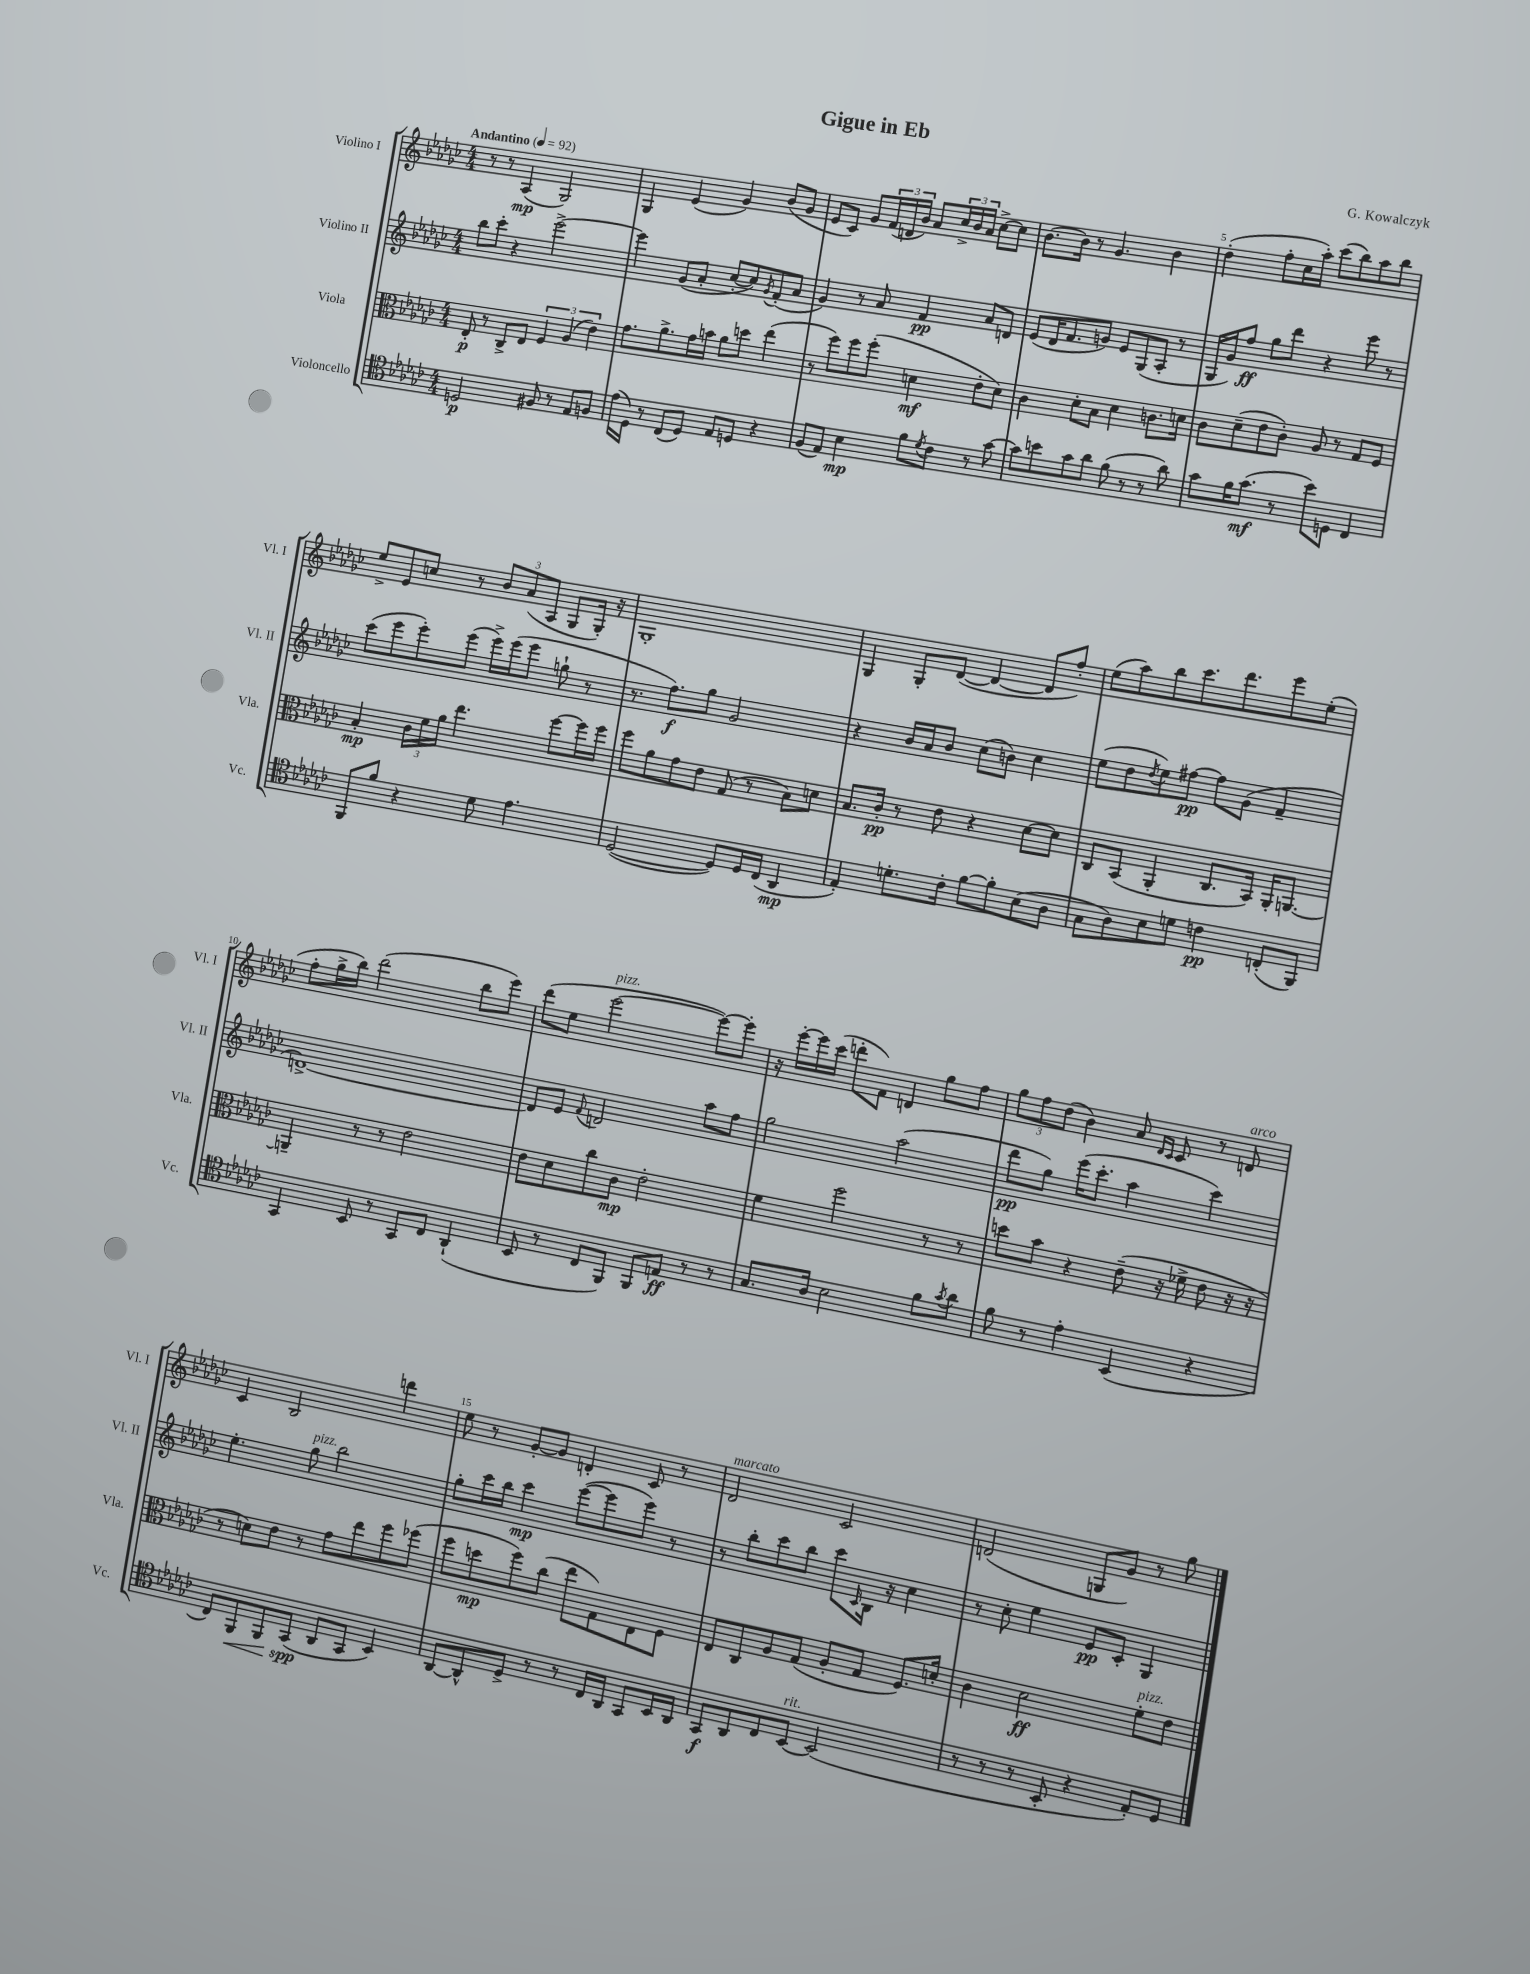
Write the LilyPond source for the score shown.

\header { title = "Gigue in Eb" composer = "G. Kowalczyk" }
<<
\new StaffGroup <<
\new Staff = "s0" \with { instrumentName = "Violino I" shortInstrumentName = "Vl. I" } {
    \clef treble \key ges \major \numericTimeSignature \time 4/4 \tempo "Andantino" 4 = 92
    r8 r8 aes4\mp( ges2) |
    ges4 ees'4( ges'4) bes'8( ges'8 |
    ees'8 ces'8) ges'8 \tuplet 3/2 { f'16( d'16 bes'16) } aes'8 \tuplet 3/2 { ces''16-> bes'16 aes'16 } ces''8~-> ces''8 |
    bes'8.~ bes'16 r8 ges'4. bes'4 |
    des''4-.( f''8-. ces''16 aes''16-.) ces'''8( bes''8) aes''8 bes''8 |
    ees''8-> ees'8 c''8 r8 \tuplet 3/2 { bes'8 aes'8( aes8 } ges8 ges16-.) r16 |
    ges1-. |
    ges4 ges8-. des'8~( des'4~ des'8 f''8-.) |
    ees''8( aes''8) bes''8 ces'''8. des'''8. ees'''8 ees''8-.( |
    f''8-. ges''16-> bes''16) des'''2( bes''8 ees'''8) |
    des'''8( ees''8 ees'''2~^\markup { \italic "pizz." } ees'''8~) ees'''8-. |
    r16 ees'''16~-. ees'''16 ces'''16( d'''8-. f'8) d'4 ges''8 f''8 |
    \tuplet 3/2 { ges''8 f''8 des''8( } bes'4) aes'8 \grace { des'16 ces'16 } ces'8 r8 d'8^\markup { \italic "arco" } |
    ces'4 bes2 d'''4 |
    ees''8 r8 ges'8~-. ges'8 d'4-. ces'8 r8 |
    des'2^\markup { \italic "marcato" } ces'2 |
    d'2( g8 ges'8) r8 ges''8 \bar "|." |
}
\new Staff = "s1" \with { instrumentName = "Violino II" shortInstrumentName = "Vl. II" } {
    \clef treble \key ges \major \numericTimeSignature \time 4/4
    bes''8 ces'''8-. r4 ees'''2~-> |
    ees'''4 ges'8( aes'8-. ces''8~-. ces''8) \acciaccatura { ges'8 } f'8-.( aes'8 |
    ges'4) r8 aes'8 f'4\pp aes'8 d'8 |
    ees'8( des'16 f'8. g'8) ees'8 ges8( aes8-. r8 |
    ges16 ges'16) f''8\ff ges''8 des'''8 r4 ees'''8 r8 |
    ces'''8( ees'''8 ees'''8-.) ees'''8( ees'''16->) ees'''16( ees'''8 g''8-! r8 |
    r8. f''8.\f) ges''8 ges'2 |
    r4 bes'16 aes'16 bes'8 ces''8( b'8) ces''4 |
    ees''8( des''8 \acciaccatura { des''8 } ees''8) fis''8~\pp fis''8 ges'8( f'4-- |
    d'1~->) |
    d'8 ees'8 \appoggiatura { f'8 } d'2 aes''8 f''8 |
    ges''2 aes''2( |
    des'''8\pp ges''8) ees'''16( ces'''8.-. aes''4 ces'''4) |
    ees''4.-. ges''8^\markup { \italic "pizz." } bes''2 |
    ges''8-. ces'''16 bes''16 ces'''4\mp ees'''8~( ees'''8 ees'''8) r8 |
    r8 bes''8-. ces'''8 bes''8 ces'''8 \grace { ces'16 } bes16 r16 ces''4 |
    r8 ces''8-. ees''4 ees'8\pp ces'8-. ges4 \bar "|." |
}
\new Staff = "s2" \with { instrumentName = "Viola" shortInstrumentName = "Vla." } {
    \clef alto \key ges \major \numericTimeSignature \time 4/4
    ees8-.\p r8 ces8-> ees8 \tuplet 3/2 { f4 aes4( ees'4) } |
    ges'8. aes'8.-> ges'16 b'16 aes'8 d''8 ees''4( |
    r8 f''8) f''8 f''8-.( d'4\mf ees'8-. d'8) |
    ces'4 des'8-. bes8 des'4 c'8. d'16 |
    ces'8 des'8--( ees'8 ces'8-.) aes8 r8 ges8 f8 |
    bes4-.\mp \tuplet 3/2 { ces'16 f'16 aes'16 } ees''4. f''8~ f''16 f''16 |
    f''8 aes'8 ges'8 ees'8 ges8( r8 bes8) d'8 |
    bes8. ces'16-.\pp r8 ees'8 r4 des'8~ des'8 |
    ces8 bes,8( aes,4-. ces8. bes,16) aes,16-. a,8.~ |
    a,4-- r8 r8 ees'2 |
    ees'8 des'8 ces''8 ces'8\mp ees'2-. |
    f'4 f''2 r8 r8 |
    d''8 bes'8 r4 ees'8--( r16 fes'16-> ees'8 r16 r16 |
    r8 d'8) ees'8 r8 ges'8 ees''8 f''8 fes''8( |
    f''8 d''8\mp f''8) ces''8( ees''8 ges8) ees8 f8 |
    ees8 ces8 aes8 ges8( aes8-. ges8 f8.) d'16-. |
    ces'4 des'2\ff f'8-.^\markup { \italic "pizz." } ees'8 \bar "|." |
}
\new Staff = "s3" \with { instrumentName = "Violoncello" shortInstrumentName = "Vc." } {
    \clef tenor \key ges \major \numericTimeSignature \time 4/4
    d2\p fis8 r8 ees8 f8 |
    ees'16( des16) r8 ces8( des8) ees8 d8 r4 |
    f8( ees8) bes4\mp f'8 \acciaccatura { des'8 } ces'8 r8 ges'8~ |
    ges'8 b'8 ges'8 aes'8 f'8( r8 r8 aes'8) |
    ges'8 f'16 ges'8.\mf( r8 bes'8) d8 ces4 |
    f,8 f'8 r4 des'8 ees'4. |
    des2~( des8) des16 ces16( aes,4\mp |
    ees4-.) d'8.-. ces'16-. f'8~ f'8-. bes8( aes8 |
    ges8 aes8) bes8 d'8 c'4\pp c8-.( f,8) |
    ges,4 bes,8 r8 ges,8 ces8 aes,4-!( |
    bes,8 r8 ces8 f,8) f,8 e8\ff r8 r8 |
    ges8. aes16 bes2 f'8 \acciaccatura { ges'8 } aes'8 |
    f'8 r8 ees'4-. bes,4( r4 |
    ces8) f,8\< f,8 ges,8\spp\!( aes,8 ges,8 bes,4) |
    aes,8~ aes,8-^ des8-> r8 r8 ces16 aes,16 ges,8 bes,16 aes,16 |
    ges,8\f aes,8 ces8 bes,8~^\markup { \italic "rit." } bes,2( |
    r8 r8 r8 bes,8-. r4 ees8-.) des8 \bar "|." |
}
>>
>>
\layout { \context { \Score \override BarNumber.break-visibility = ##(#f #t #t) barNumberVisibility = #(every-nth-bar-number-visible 5) } }
